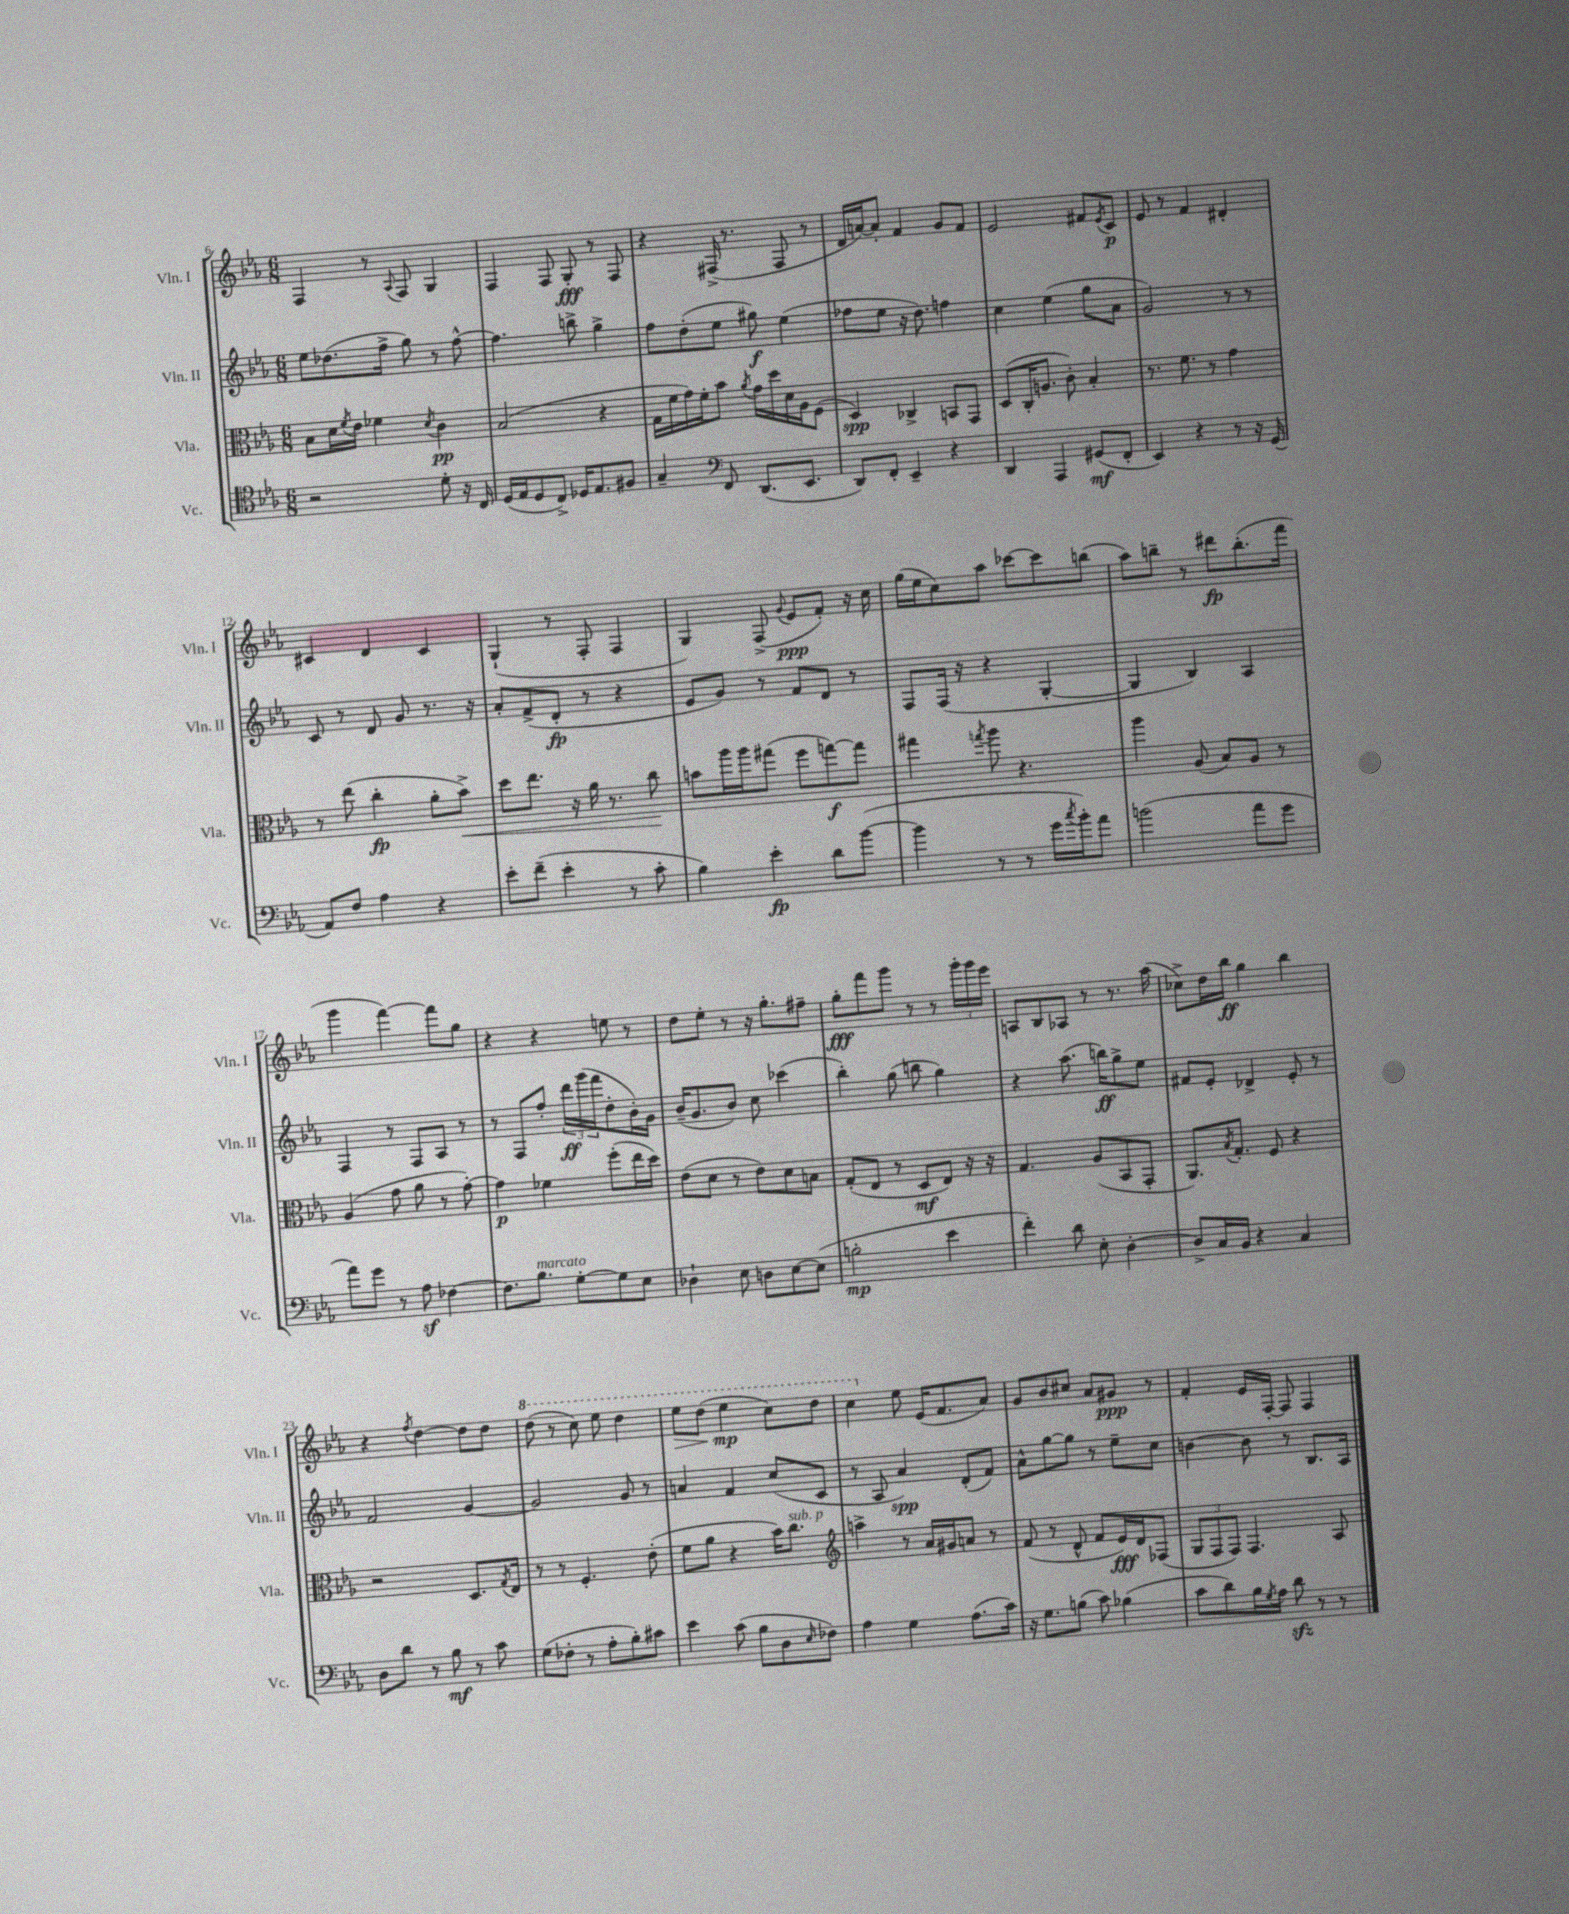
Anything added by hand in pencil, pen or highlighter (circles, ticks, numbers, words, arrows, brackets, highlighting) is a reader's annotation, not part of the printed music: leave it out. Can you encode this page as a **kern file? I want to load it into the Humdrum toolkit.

**kern	**kern	**kern	**kern
*staff4	*staff3	*staff2	*staff1
*clefC4	*clefC3	*clefG2	*clefG2
*k[b-e-a-]	*k[b-e-a-]	*k[b-e-a-]	*k[b-e-a-]
*M6/8	*M6/8	*M6/8	*M6/8
2r	8B-	8ee-	4F
.	16d	(8.dd-	.
.	8qf	.	.
.	16e-	.	.
.	4f-	.	8r
.	.	16ff^	.
.	.	.	8qqA-
.	.	8gg)	8F
.	8qd	.	.
8d'	4c	8r	4G
16r	.	[8ff^^	.
16C	.	.	.
=	=	=	=
(16D	(2B-	4.ff]	4F
16E-	.	.	.
8D	.	.	.
8C^)	.	.	8F
16D-	.	8bb^	8G'
8.E-	.	.	.
.	4r	4gg^	8r
8F#	.	.	8F
=	=	=	=
4G~	16G	8ff	4r
.	16f	.	.
.	16g)	(8dd'	.
.	16f'	.	.
*clefF4	*	*	*
8FF	8b-	8ee-	(16F#^
.	.	.	8.r
.	8qa-	.	.
(8.DD	16g	8gg#)	.
.	16dd	.	.
.	16d	(4ee-	8F#
8.EE-	16A-	.	.
.	(8F	.	8r
=	=	=	=
8DD)	4D)	8ff-	16d
.	.	.	[16a)
8FF'	.	8ee-	8a']
4EE-~	4C-^	16r	4f
.	.	8.dd)	.
4r	8BB	4ff	8g
.	8GG	.	8f
=	=	=	=
4DD	(8D	4cc	2e-
.	16C'	.	.
.	8.A	.	.
4AAA-	.	(4ee-	.
.	8c')	.	.
(8GG#	4B-'	8gg	8f#
.	.	.	8qe-
8FF'	.	8a-	8c
=	=	=	=
4EE-)	8.r	2g)	8e-
.	.	.	8r
.	8.f	.	.
4r	.	.	4f
.	8r	.	.
8r	4g	8r	4d#'
16r	.	8r	.
(16GG	.	.	.
=	=	=	=
8AA-)	8r	8c	4c#
8F	(8ee-	8r	.
4A-	4cc'	8d	4d
.	.	8g	.
4r	8a-'	8.r	4c#
.	8b-^)	.	.
.	.	16r	.
=	=	=	=
8e-'	8dd	8a-'	(4G`
(8f~	8.ee-	(8f^	.
4e-'	.	8d'	8r
.	16r	.	.
.	16a-	8r	8F'
.	8.r	.	.
8r	.	4r	4F
8c'	8cc	.	.
=	=	=	=
4B-)	8b	8e-	4G)
.	16aa-	8g)	.
.	16aa-	.	.
4e-'	(8gg#	8r	(8F^
.	.	.	8qqg
.	8ff	8f	8e-
8d	[8gg)	8d	8f')
([8b-	8gg]	8r	16r
.	.	.	16cc
=	=	=	=
4b-]	4gg#	8F	(16gg
.	.	.	16ee-
.	.	(16F	8cc)
.	.	16r	.
.	8qgg	.	.
8r	8aa-	4r	8aa-
8r	4.r	.	[8ccc-
16g	.	[4G'	8ccc-]
8qcc	.	.	.
16b-')	.	.	.
8a-	.	.	(8bb
=	=	=	=
(2b	4aa-	4G]	8aa-)
.	.	.	8bb~
.	(8A-	4B-)	8r
.	8B-)	.	8ddd#
8a-	8A-	4A-	(8.bb'
8g	8r	.	.
.	.	.	16fff
=	=	=	=
8a-)	(4A-	4F	4ggg
8g	.	.	.
8r	8g	8r	[4fff)
8A-	8a-	8F	.
[4F-	8r	8A-	8fff]
.	[8g')	8r	8gg
=	=	=	=
8.F-]	4g]	8r	4r
.	.	8F	.
8.B-	.	.	.
.	4f-	8ff'	4r
[8G'	.	24ddd	.
.	.	(24ggg	.
.	.	24fff	.
8G]	(8ff'	8dd'	8ee
8E-	16ee-	16b-')	8r
.	16dd)	16g	.
=	=	=	=
4D-`	(8e-	(16b-~	8dd
.	.	8.g	.
.	8d	.	8ee-'
8E-	8r	8b-)	8r
8D	8e-)	8cc	16r
.	.	.	8.gg'
[8E-	8d	(4ccc-	.
(8E-]	8B	.	8ff#~
=	=	=	=
2B'	(8G'	4bb-')	8gg'
.	8E-	.	8fff
.	8r	(8gg	8ggg
.	8D	8bb	8r
4e-	8E-)	4gg)	8r
.	16r	.	24ggg'
.	.	.	24ggg
.	16r	.	.
.	.	.	24eee-
=	=	=	=
4f')	4.G	4r	8A
.	.	.	8B-
8d	.	(8.aa-	8A-
8E-'	(8A-	.	8r
.	.	16bb)	.
[4D'	8BB-	8gg^	8.r
.	8GG'	8ee-	.
.	.	.	(16aa-
=	=	=	=
8D^]	8.AA-)	8f#	8cc-^)
16C	.	8e-'	16dd
.	8qB-	.	.
16BB-	8.G'	.	16bb-
4r	.	4d-^	4gg
.	8F	.	.
4C	4r	8e-'	4bb-
.	.	8r	.
=	=	=	=
8D	2r	2f	4r
8d	.	.	.
.	.	.	8qff
8r	.	.	[4dd
8B-	.	.	.
8r	8.D	[4g	8dd]
8c	.	.	8dd
.	8qG	.	.
.	16E-	.	.
=	=	=	=
(8G	8r	2g]	(8ddd
8F-'	8r	.	8r
8r	4.F'	.	8ccc)
8A-'	.	.	8eee-
8B-')	.	8g	4ddd
8c#	(8e-'	8r	.
=	=	=	=
4e-	8f	4a	8eee-
.	8a-	.	(8ddd
(8c	4r	4f	4eee-
8B-	.	.	.
8D	16b-)	(8cc	8ccc)
.	8.cc	.	.
16qqE-	.	.	.
8F-)	.	8c	8ddd
=	=	=	=
*	*clefG2	*	*
4A-	4aa^	8r	4ccc
.	.	8A-	.
4G	8r	4a-)	8ee-
.	16a-	.	(16e-
.	16g#	.	8.f
(8.A-	8a	(8d'	.
.	8r	8f)	8a-)
16c)	.	.	.
=	=	=	=
16r	(8f	8a-^^	8g
8.G	.	.	.
.	8r	[8gg	8b-
(8B	8d^^	8gg]	8cc#
8c)	8f	8r	8a-
(4B-	16e-)	8ee-~	8g#
.	16d	.	.
.	(8F-	8cc	8r
=	=	=	=
8c	12G	[4b	4f'
.	12F	.	.
8d)	.	.	.
.	12F)	.	.
16B-	4.F	8b]	16e-
8qG	.	.	.
16A-	.	.	[16F'
8d	.	8r	8F]
8r	.	8.B-	4F
8r	8A-	.	.
.	.	16A-	.
==	==	==	==
*-	*-	*-	*-
